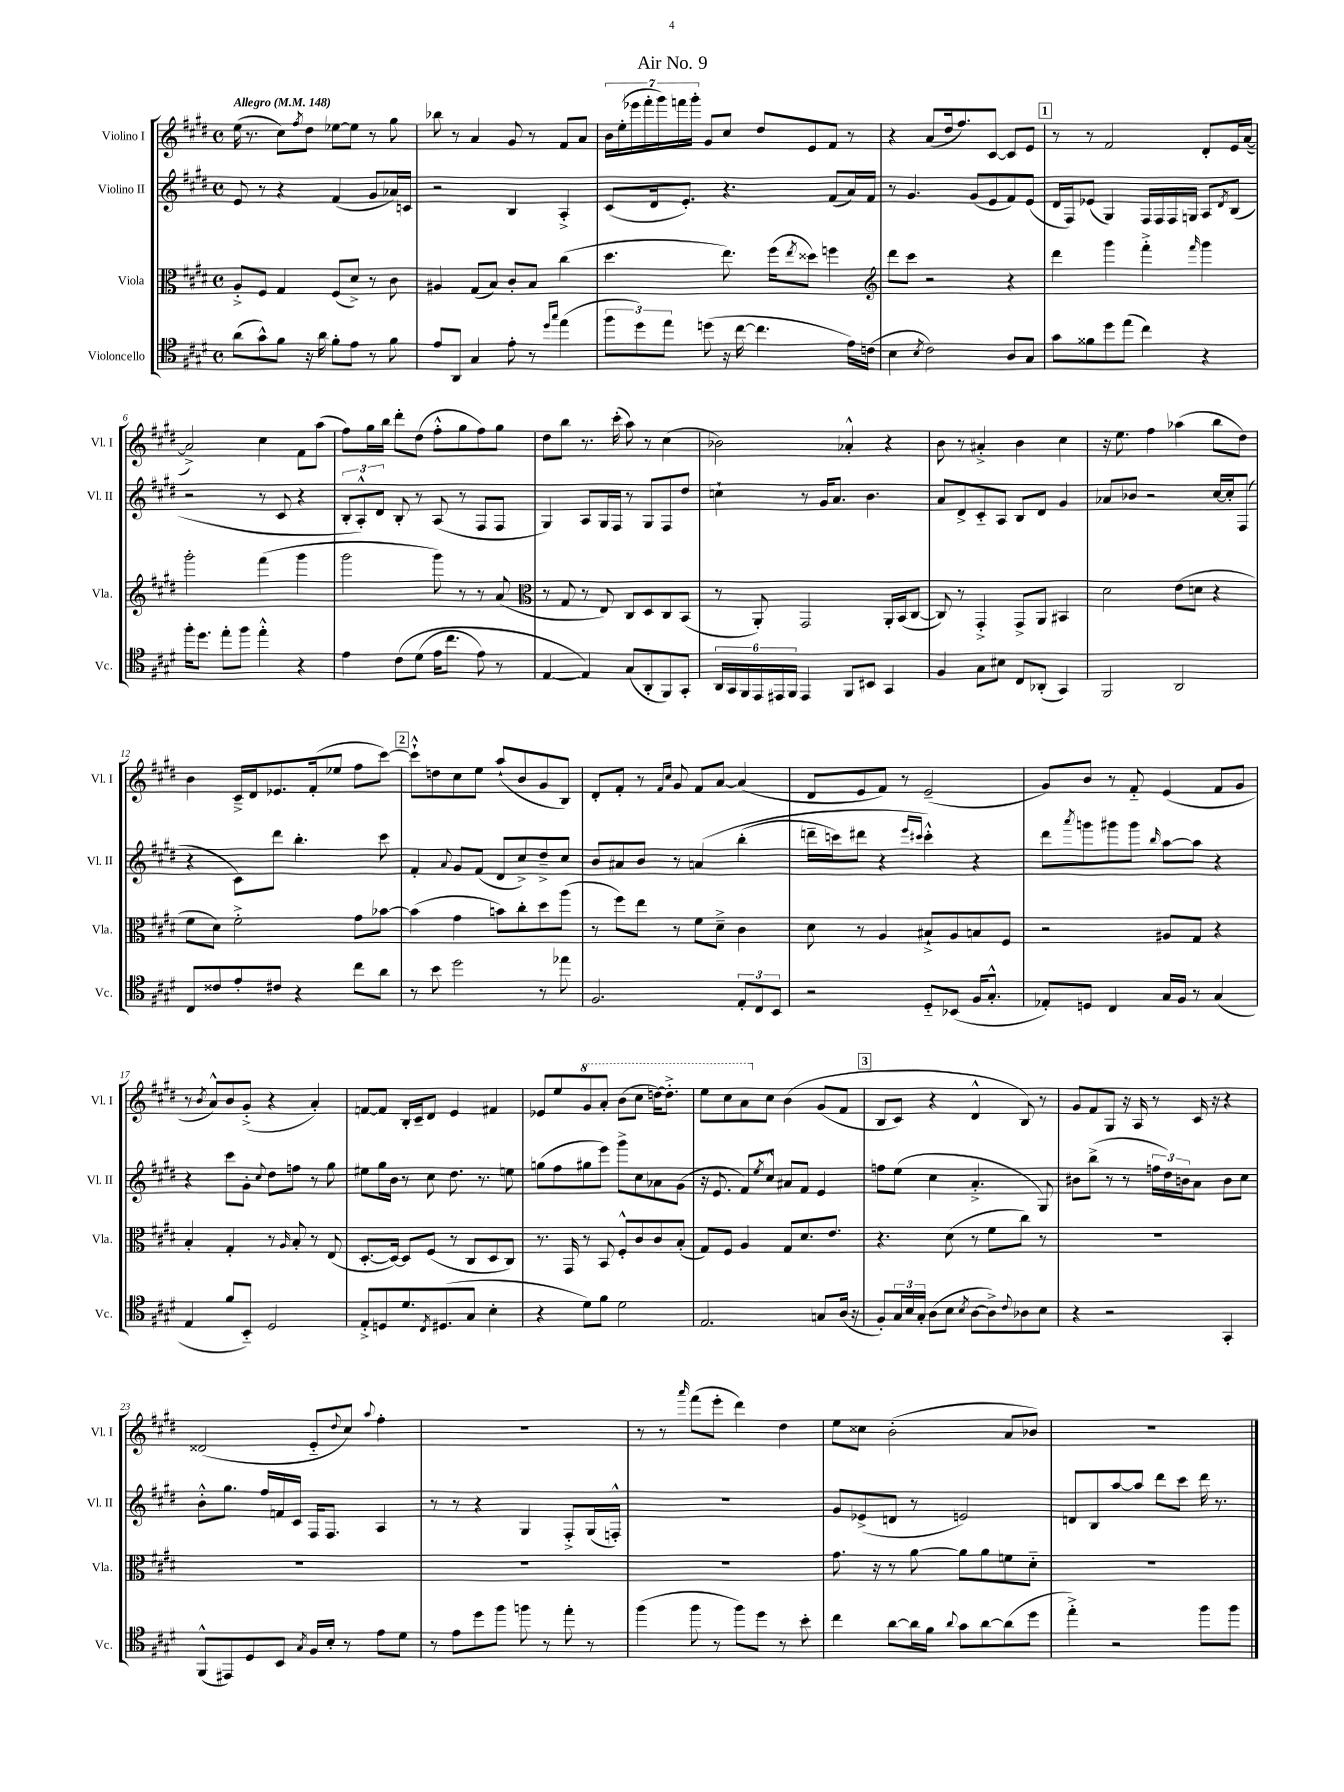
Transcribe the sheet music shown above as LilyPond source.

\header { title = "Air No. 9" }
<<
\new StaffGroup <<
\new Staff = "s0" \with { instrumentName = "Violino I" shortInstrumentName = "Vl. I" } {
    \clef treble \key e \major \defaultTimeSignature \time 4/4 \tempo "Allegro" 4 = 148
    e''16( r8. cis''8) \acciaccatura { fis''8 } dis''8 ees''8~ ees''8 r8 gis''8 |
    bes''8 r8 a'4 gis'8 r8 fis'8 a'8 |
    \tuplet 7/4 { b'16 e''16-.( ees'''16 fis'''16-. gis'''16) f'''16 gis'''16-. } gis'8 cis''8 dis''8 e'8 fis'8 r8 |
    r4 a'8( dis''16 fis''8.) cis'8~ cis'8 e'8 |
    \mark \markup { \box "1" } r8 r8 fis'2 dis'8-. e'16 a'16~( |
    a'2->) cis''4 fis'8 a''8( |
    fis''8) gis''16 b''16 dis'''8-. dis''8( fis''8-.-^ gis''8 fis''8) gis''8 |
    dis''8 b''8 r8. cis'''16-.( a''8) r8 cis''4( |
    bes'2) aes'4-.-^ r4 |
    b'8 r8 ais'4-.-> b'4 cis''4 |
    r16 e''8. fis''4 aes''4( b''8 dis''8) |
    b'4 cis'16---> dis'16 ees'8. fis'16-.( ees''8 fis''8 cis'''8~) |
    \mark \markup { \box "2" } cis'''8-!-^ d''8 cis''8 e''8 a''8-!( b'8 gis'8 b8) |
    dis'8-. fis'8-. r8 \grace { fis'16 cis''16 } gis'8 fis'8 a'8~ a'4( |
    dis'8 e'8 fis'8) r8 e'2--( |
    gis'8) b'8 r8 fis'8-_ e'4( fis'8 gis'8 |
    r8 \acciaccatura { b'8 } a'8-^) b'8 gis'8-.->( r4 a'4-.) |
    f'8~ f'8 b16-. cis'16-- dis'8 e'4 fis'4 |
    ees'8 e''8 \ottava #1 gis''8 a''8-. b''8( cis'''8 d'''16~) d'''8.-.-> |
    e'''8 cis'''8 a''8 \ottava #0 cis''8 b'4\( gis'8( fis'8 |
    \mark \markup { \box "3" } b8 cis'8) r4 dis'4-^ b8\) r8 |
    gis'8 fis'8 gis8 r16 a16 r8 cis'16 r16 r4 |
    disis'2( e'8-_ \appoggiatura { dis''8 } cis''8) \appoggiatura { a''8 } fis''4-. |
    R1 |
    r8 r8 \grace { a'''16 } fis'''8( e'''8-. dis'''4) dis''4 |
    e''8 cisis''8 b'2-.( a'8 bes'8) |
    R1 \bar "|." |
}
\new Staff = "s1" \with { instrumentName = "Violino II" shortInstrumentName = "Vl. II" } {
    \clef treble \key e \major \defaultTimeSignature \time 4/4
    e'8 r8 r4 fis'4( gis'8 aes'16) c'16 |
    r2 b4 a4-.-> |
    cis'8( dis'16 e'8.-.) r4. fis'8( a'16) fis'16 |
    r8 gis'4. gis'8( e'8 fis'8) e'8( |
    \mark \markup { \box "1" } dis'16 fis16) ees'8( gis4) fis16 fis16 fis16 g16 a8 \acciaccatura { dis'8 } b8( |
    r2 r8 cis'8 r4 |
    \tuplet 3/2 { b8-. a8-.-^) dis'8 } b8-. r8 a8( r8 fis8 fis8 |
    gis4) a8 gis16 fis16 r8 gis8 fis8 dis''8 |
    c''4-! r8 gis'16 a'8. b'4. |
    a'8 dis'8-> cis'8-_ a8 b8 dis'8 gis'4 |
    aes'8 bes'8 r2 cis''16~ cis''16-. fis8( |
    r4 cis'8) dis'''8 b''4.-. cis'''8 |
    \mark \markup { \box "2" } fis'4-. \appoggiatura { a'8 } gis'8 fis'8( dis'8 cis''8->) dis''8---> cis''8 |
    b'8 ais'8 b'8 r8 a'4\( b''4-.( |
    d'''16-- c'''16) dis'''8 r4 \grace { e'''16 cis'''16 } cis'''4-.-^\) r4 |
    dis'''8 \acciaccatura { a'''8 } g'''8 gis'''8 gis'''8 \grace { b''16 } a''8~ a''8 r4 |
    r4 cis'''8 gis'8-. \appoggiatura { cis''8 } dis''8 f''8 r8 gis''8 |
    eis''8 gis''16 b'16 r8 cis''8 dis''8. r8. e''8 |
    g''8( fis''8 gis''8 e'''8) gis'''8-> cis''8 aes'8 gis'8( |
    r16 e'8. fis'8) \acciaccatura { e''8 } cis''8-^ ais'8 fis'8 e'4 |
    \mark \markup { \box "3" } f''8 e''8( cis''4 a'4.-.-> gis8) |
    bis'8 b''8->( r8 r8 \tuplet 3/2 { f''16 dis''16) b'16 } a'8 b'8 cis''8 |
    b'8-.-^ gis''8. fis''16 f'16 cis'16 fis16 fis8. a4 |
    r8 r8 r4 gis4 fis8-.-> gis16( f16-.-^) |
    R1 |
    gis'8 ees'8->( d'8 r8 e'2) |
    d'8 b8 a''8~ a''8 dis'''8 cis'''8 dis'''16 r8. \bar "|." |
}
\new Staff = "s2" \with { instrumentName = "Viola" shortInstrumentName = "Vla." } {
    \clef alto \key e \major \defaultTimeSignature \time 4/4
    a8-.-> fis8 gis4 fis8( dis'8->) r8 cis'8 |
    ais4 gis8( b8) cis'8-. b8 cis''4( |
    dis''4. e''8.) fis''16( \acciaccatura { e''8 } disis''8) f''4 |
    \clef treble dis'''8 cis'''8 r2 r4 |
    \mark \markup { \box "1" } dis'''4 gis'''4 fis'''4-.-> \grace { fis'''16 } gis'''4 |
    gis'''2-. fis'''4( gis'''4 |
    gis'''2 gis'''8) r8 r8 a'8( |
    \clef alto r8 gis8 r8 e8) cis8 dis8 cis8 b,8( |
    r8 a,8-.) gis,2 a,16-. b,16( cis8~ |
    cis8) r8 gis,4-.-> gis,8-> a,8 bis,4 |
    dis'2 e'8( d'8 r4 |
    fis'8 dis'8) fis'2-.-> gis'8 bes'8~ |
    \mark \markup { \box "2" } bes'4( gis'4 b'8) cis''8-. dis''8 a''8( |
    r8 fis''8) e''8 r8 fis'8 dis'8---> cis'4 |
    dis'8 r8 a4 bis8-!-> a8 b8 fis8 |
    r2 ais8 gis8 r4 |
    b4-. gis4-. r8 \grace { a16 } b8-. r8 e8( |
    dis8.~-. dis16~) dis8 fis8( r8 cis8 dis8 cis8) |
    r8. gis,16 r8 b,8 fis8-.-^ cis'8 cis'8 b8-.( |
    gis8) fis8 a4 gis8 dis'8. e'8. |
    \mark \markup { \box "3" } r4. dis'8( r8 fis'8 cis''8) r8 |
    R1 |
    R1 |
    R1 |
    R1 |
    gis'8. r16 r8 a'8~ a'8 a'8 f'8 dis'8-_ |
    R1 \bar "|." |
}
\new Staff = "s3" \with { instrumentName = "Violoncello" shortInstrumentName = "Vc." } {
    \clef tenor \key e \major \defaultTimeSignature \time 4/4
    a'8( gis'8-^) fis'8 r16 a'16 fis'8-. e'8 r8 fis'8 |
    e'8 a,8 gis4 e'8-. r8 \grace { dis''16 gis''16 } e''4( |
    \tuplet 3/2 { fis''8 dis''8) e''8 } d''8( r16 cis''16~ cis''4. e'16) c'16( |
    b4 \acciaccatura { b8 } cis'2) a8 gis8 |
    \mark \markup { \box "1" } gis'8 fisis'8 dis''8 e''8( cis''4) r4 |
    fis''16-. dis''8. e''8-. fis''8 e''4-.-^ r4 |
    e'4 cis'8\( dis'8( e'16 cis''8. e'8) r8 |
    e4~ e4\) gis8( a,8-. fis,8) gis,8-. |
    \tuplet 6/4 { a,16 gis,16 fis,16 e,16 eis,16 fis,16 } eis,4 fis,8 bis,8 gis,4 |
    fis4 gis8 bis8 cis8 aes,8-.( gis,4) |
    fis,2 a,2 |
    cis8 cisis'8 e'8-. cis'8 r4 cis''8 a'8 |
    \mark \markup { \box "2" } r8 b'8 dis''2 r8 ees''8 |
    fis2. \tuplet 3/2 { e8-. cis8 b,8 } |
    r2 dis8-_ bes,8( fis16 gis8.-.-^ |
    ees8-.) d8 cis4 gis16 fis16 r8 gis4( |
    e4 fis'8 b,8-_) dis2 |
    e8-.-> d8 dis'8. \acciaccatura { cis8 } dis8.( gis8 b4-. |
    r4 dis'8) fis'8 dis'2 |
    e2. g8 a16( r16 |
    \mark \markup { \box "3" } fis8-.) \tuplet 3/2 { gis16 b16 gis16-. } a8( b8 \acciaccatura { b8 } a8~ a8->) \appoggiatura { cis'8 } aes8 b8 |
    r4 r2 gis,4-. |
    fis,8-^( eis,8) dis8 b,8 \acciaccatura { gis8 } fis16 b16-. r8 e'8 dis'8 |
    r8 e'8 dis''8 fis''8 f''8 r8 e''8-. r8 |
    fis''4( fis''8 r8 fis''8) dis''8 r8 b'8-. |
    cis''4 a'8~ a'16 fis'16 \appoggiatura { a'8 } gis'8 a'8~ a'8( dis''8 |
    e''4-.->) r2 fis''8 fis''8 \bar "|." |
}
>>
>>
